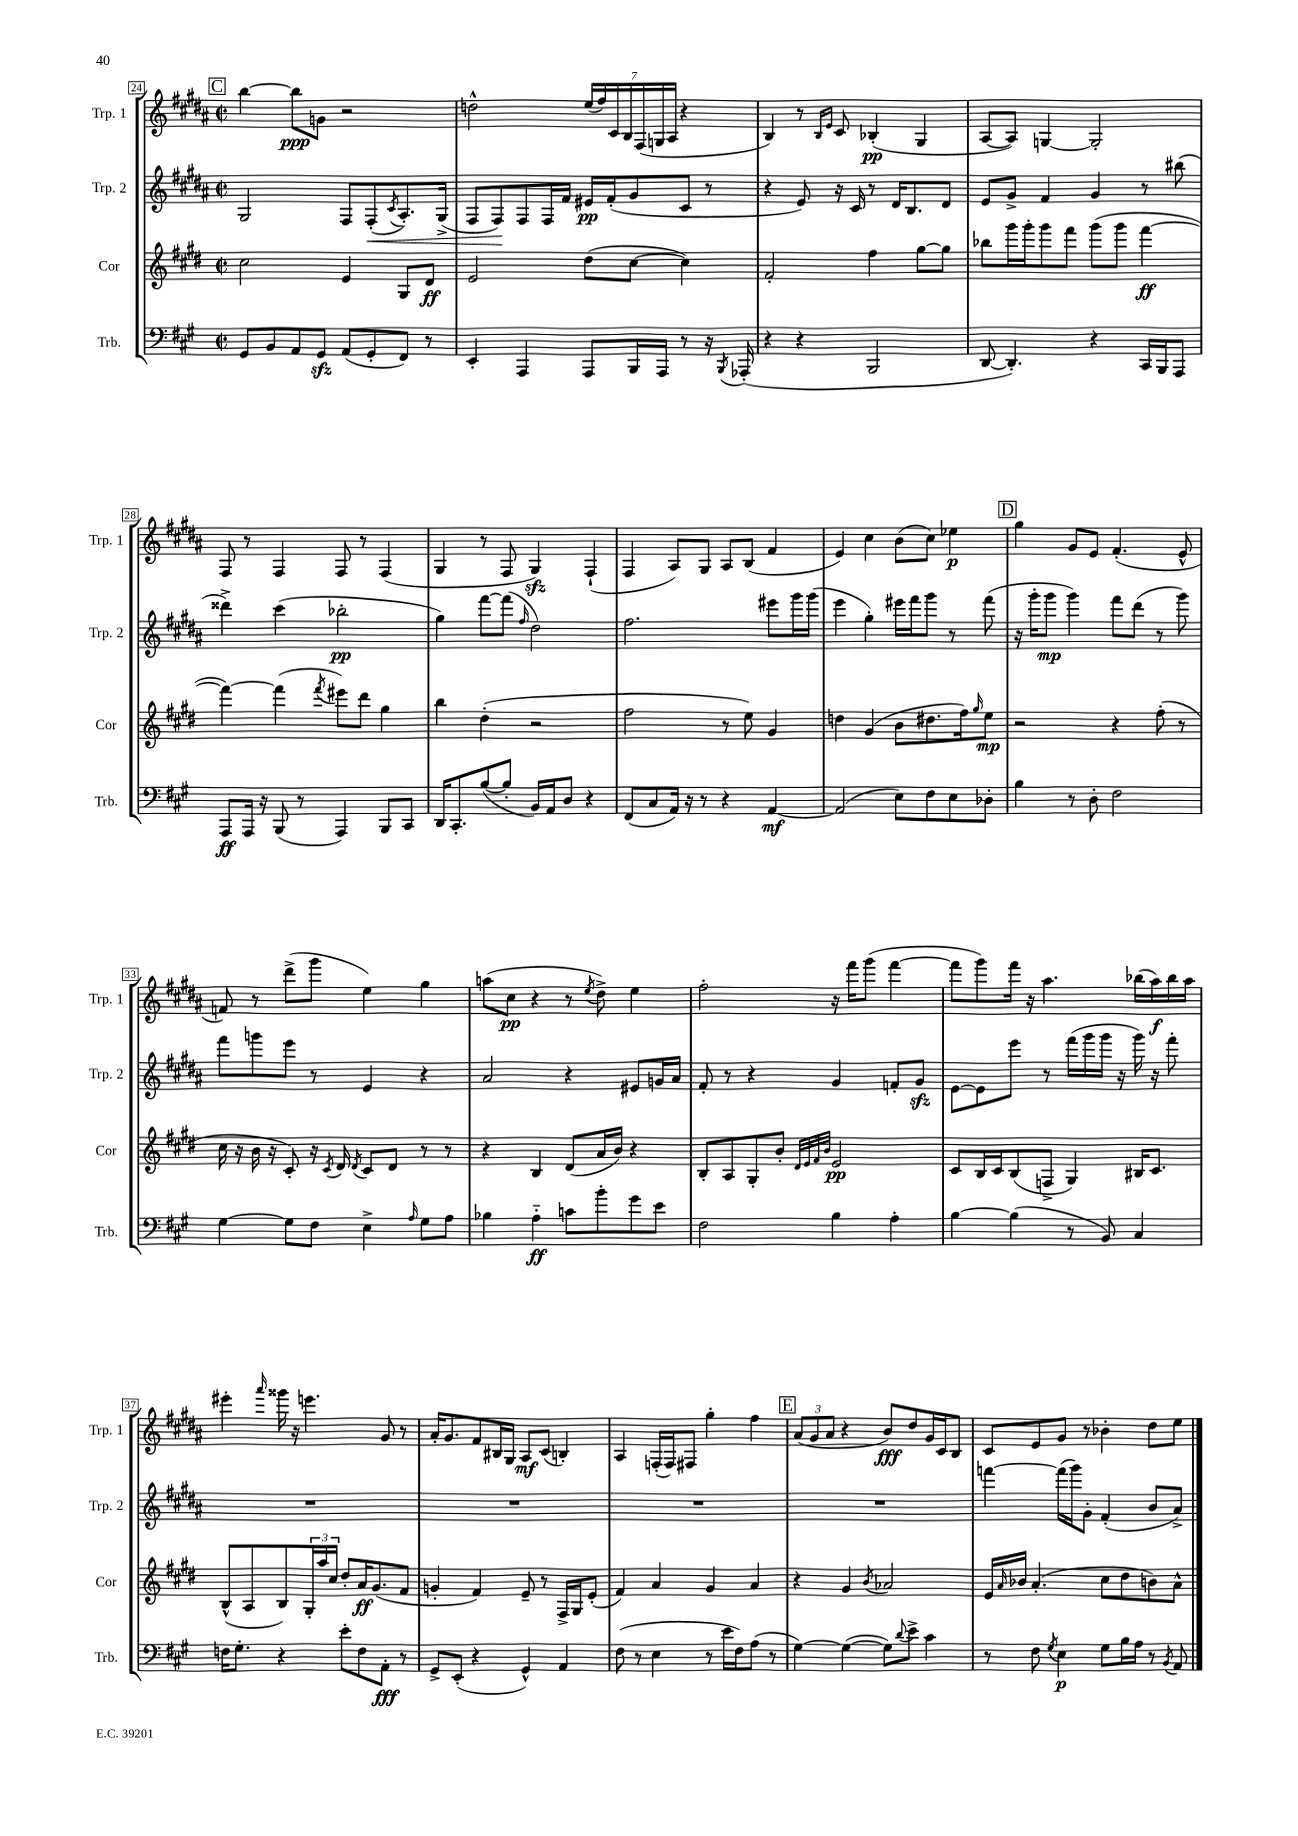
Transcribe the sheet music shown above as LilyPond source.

<<
\new StaffGroup <<
\new Staff = "s0" \with { instrumentName = "Trp. 1" shortInstrumentName = "Trp. 1" } {
    \clef treble \key b \major \defaultTimeSignature \time 2/2
    \mark \markup { \box "C" } b''4~ b''8\ppp g'8 r2 |
    d''2-^ \tuplet 7/4 { e''16( fis''16) cis'16 b16 fis16( g16 ais16 } r4 |
    b4) r8 \grace { b16 e'16 } cis'8 bes4-.\pp( gis4 |
    ais8~ ais8) g4~ g2-. |
    fis8 r8 fis4 fis8 r8 fis4( |
    gis4 r8 fis8 gis4\sfz) fis4-!( |
    fis4 ais8) gis8 ais8 b8( fis'4 |
    e'4) cis''4 b'8( cis''8) ees''4\p |
    \mark \markup { \box "D" } gis''4 gis'8 e'8 fis'4.-.( e'8-^ |
    f'8) r8 dis'''8->( gis'''8 e''4) gis''4 |
    a''8( cis''8\pp r4 r8 \acciaccatura { e''8 } dis''8->) e''4 |
    fis''2-. r16 fis'''16 gis'''8( fis'''4~ |
    fis'''8 gis'''8) fis'''16 r16 ais''4. bes''16( ais''16\f) bes''16 ais''16 |
    eis'''4-. \grace { ais'''16 } gisis'''16 r16 e'''4. gis'8 r8 |
    ais'16-. gis'8. fis'8 bis16 gis16 ais8\mf cis'8( b4-.) |
    ais4 f16-.( f16) fis8 gis''4-. fis''4 |
    \mark \markup { \box "E" } \tuplet 3/2 { ais'8( gis'8 ais'8 } r4 b'8\fff) dis''8 gis'16 cis'16 b8 |
    cis'8 e'8 gis'8 r8 bes'4-. dis''8 e''8 \bar "|." |
}
\new Staff = "s1" \with { instrumentName = "Trp. 2" shortInstrumentName = "Trp. 2" } {
    \clef treble \key b \major \defaultTimeSignature \time 2/2
    \mark \markup { \box "C" } gis2 fis8 fis8-.\<( \acciaccatura { cis'8 } ais8.-.) gis16->( |
    fis8 fis8\!) fis8 fis16 fis'16 eis'16\pp fis'16-.( gis'8 cis'8 r8 |
    r4 e'8) r16 cis'16 r8 dis'16 b8. dis'8 |
    e'8 gis'8-> fis'4 gis'4 r8 bis''8( |
    disis'''4->) cis'''4( bes''2-.\pp |
    gis''4) fis'''8~ fis'''8( \grace { fis''16 } dis''2) |
    fis''2. eis'''8 gis'''16 gis'''16( |
    e'''4 gis''4-.) eis'''16 fis'''16 gis'''8 r8 fis'''8( |
    \mark \markup { \box "D" } r16 gis'''16-. gis'''8\mp gis'''4) fis'''8 dis'''8( r8 gis'''8) |
    fis'''8 g'''8 e'''8 r8 e'4 r4 |
    ais'2 r4 eis'8 g'16 ais'16 |
    fis'8-. r8 r4 gis'4 f'8-. gis'8\sfz |
    e'8~ e'8 e'''8 r8 fis'''16( gis'''16 gis'''16 r16 gis'''16) r16 fis'''8-. |
    R1 |
    R1 |
    R1 |
    \mark \markup { \box "E" } R1 |
    f'''4~ f'''16( gis'''16) gis'8-. fis'4-.( b'8 ais'8->) \bar "|." |
}
\new Staff = "s2" \with { instrumentName = "Cor" shortInstrumentName = "Cor" } {
    \clef treble \key e \major \defaultTimeSignature \time 2/2
    \mark \markup { \box "C" } cis''2 e'4 gis8 dis'8\ff |
    e'2 dis''8( cis''8~ cis''4) |
    fis'2-. fis''4 gis''8~ gis''8 |
    bes''8 gis'''16 gis'''16-. gis'''8 fis'''8 gis'''8( gis'''8 fis'''4~\ff |
    fis'''4~) fis'''4( \acciaccatura { fis'''8 } eis'''8) dis'''8 gis''4 |
    b''4 dis''4-.( r2 |
    fis''2 r8 e''8) gis'4 |
    d''4 gis'4( b'8 dis''8. fis''16) \grace { gis''16 } e''8\mp |
    \mark \markup { \box "D" } r2 r4 fis''8-.( r8 |
    cis''16 r16 b'16 r16 cis'8-.) r16 \acciaccatura { cis'8 } dis'16 \acciaccatura { dis'8 } cis'8 dis'8 r8 r8 |
    r4 b4 dis'8( a'16 b'16) r4 |
    b8-. a8 gis8-. b'8-. \grace { dis'32 e'32 fis'32 b'32 } e'2\pp |
    cis'8 b16 cis'16 b8( f8-> gis4) bis16 cis'8. |
    b8-^( a8 b8) \tuplet 3/2 { gis16-. a''16 cis''16 } dis''8-. a'16\ff gis'8.( fis'8 |
    g'4-. fis'4) e'8-- r8 fis16-> gis16 e'8-.( |
    fis'4) a'4 gis'4 a'4 |
    \mark \markup { \box "E" } r4 gis'4 \acciaccatura { b'8 } aes'2 |
    e'16 \grace { a'16 } bes'16 a'4.-.( cis''8 dis''8 b'8) a'8-^ \bar "|." |
}
\new Staff = "s3" \with { instrumentName = "Trb." shortInstrumentName = "Trb." } {
    \clef bass \key a \major \defaultTimeSignature \time 2/2
    \mark \markup { \box "C" } gis,8 b,8 a,8 gis,8\sfz a,8( gis,8-. fis,8) r8 |
    e,4-. a,,4 a,,8 b,,16 a,,16 r8 r16 \acciaccatura { b,,8 } aes,,16-.( |
    r4 r4 b,,2 |
    d,8~ d,4.-.) r4 cis,16 b,,16 a,,8 |
    a,,8\ff a,,16 r16 b,,8( r8 a,,4) b,,8 cis,8 |
    d,16 cis,8.-. b8~( b8-. b,16) a,16 d8 r4 |
    fis,8( cis8 a,16) r16 r8 r4 a,4~\mf |
    a,2( e8) fis8 e8 des8-. |
    \mark \markup { \box "D" } b4 r8 d8-. fis2 |
    gis4~ gis8 fis8 e4-> \grace { a16 } gis8 a8 |
    bes4 a4-_\ff c'8 b'8-. gis'8 e'8 |
    fis2 b4 a4-. |
    b4~ b4( r8 b,8) cis4 |
    f16 gis8.-. r4 e'8-. f8 a,8-.\fff r8 |
    gis,8-> e,8-.( r4 gis,4-^) a,4 |
    fis8( r8 e4 r8 e'16 fis16) a8( r8 |
    \mark \markup { \box "E" } gis4~) gis4~( gis8) \appoggiatura { d'8 } e'8-> cis'4 |
    r8 fis8 \acciaccatura { gis8 } e4\p gis8 b16 a16 r8 \acciaccatura { b,8 } a,8 \bar "|." |
}
>>
>>
\layout { \context { \Score currentBarNumber = #24 \override BarNumber.stencil = #(make-stencil-boxer 0.1 0.3 ly:text-interface::print) } }
